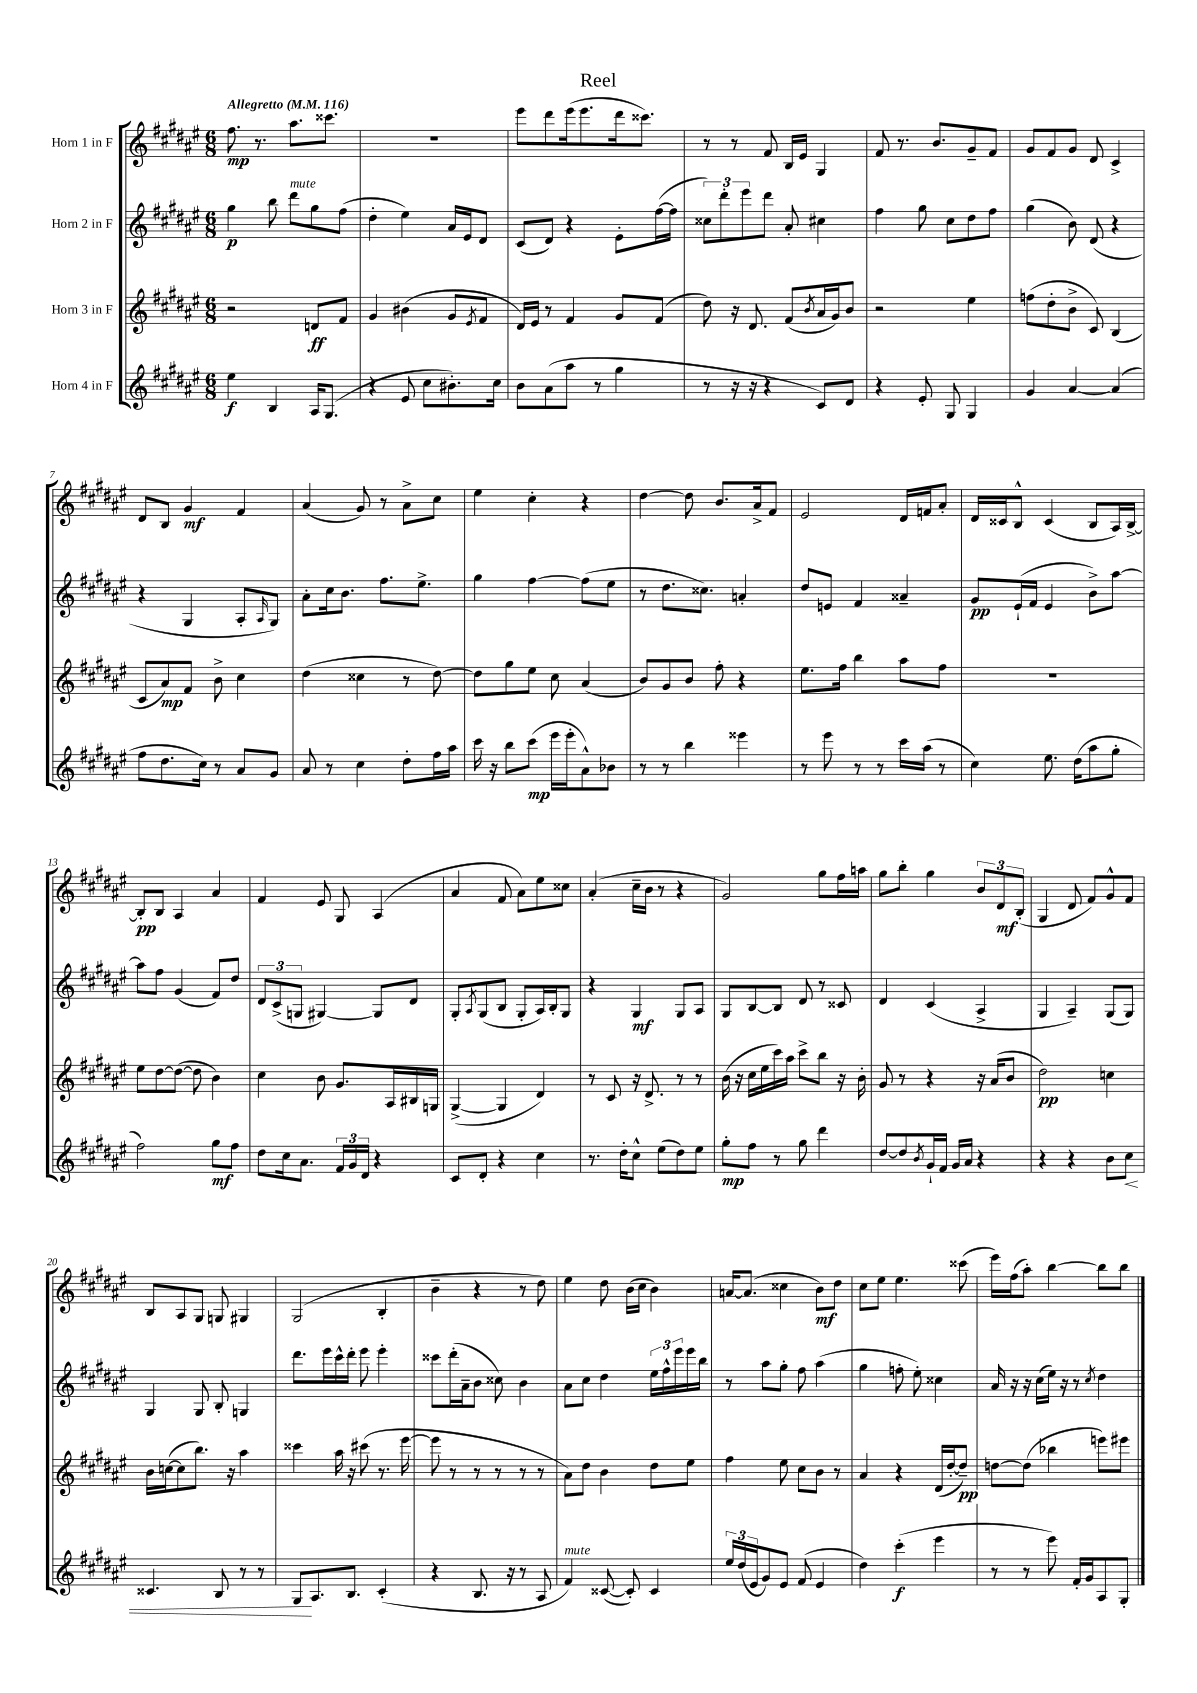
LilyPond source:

\header { title = "Reel" }
<<
\new StaffGroup <<
\new Staff = "s0" \with { instrumentName = "Horn 1 in F" } {
    \clef treble \key fis \major \numericTimeSignature \time 6/8 \tempo "Allegretto" 4 = 116
    fis''8.\mp r8. ais''8. cisis'''8. |
    R2. |
    eis'''8 dis'''8 eis'''16( eis'''8. dis'''16 cisis'''8.) |
    r8 r8 fis'8 b16 eis'16 gis4 |
    fis'8 r8. b'8. gis'8-- fis'8 |
    gis'8 fis'8 gis'8 dis'8 cis'4-> |
    dis'8 b8 gis'4\mf fis'4 |
    ais'4( gis'8) r8 ais'8-> cis''8 |
    eis''4 cis''4-. r4 |
    dis''4~ dis''8 b'8. ais'16-> fis'8 |
    eis'2 dis'16 f'16 ais'8-. |
    dis'16 cisis'16 b8-^ cisis'4( b8 ais16) b16~-> |
    b8-.\pp b8 ais4 ais'4 |
    fis'4 eis'8 gis8 ais4( |
    ais'4 fis'8 ais'8) eis''8 cisis''8 |
    ais'4-.( cis''16-- b'16 r8 r4 |
    gis'2) gis''8 fis''16 a''16 |
    gis''8 b''8-. gis''4 \tuplet 3/2 { b'8 dis'8\mf b8-.( } |
    gis4 dis'8 fis'8) gis'8-^ fis'8 |
    b8 ais8 gis8 g8 gis4 |
    gis2( b4-. |
    b'4-- r4 r8 dis''8) |
    eis''4 dis''8 b'16( cis''16 b'4) |
    a'16~ a'8.( cisis''4 b'8\mf) dis''8 |
    cis''8 eis''8 eis''4. cisis'''8( |
    eis'''16) fis''16( ais''8-.) b''4~ b''8 b''8 \bar "|." |
}
\new Staff = "s1" \with { instrumentName = "Horn 2 in F" } {
    \clef treble \key fis \major \numericTimeSignature \time 6/8
    gis''4\p b''8 dis'''8^\markup { \italic "mute" } gis''8 fis''8( |
    dis''4-. eis''4) ais'16 eis'16 dis'8 |
    cis'8( dis'8) r4 eis'8-. fis''16~( fis''16 |
    \tuplet 3/2 { cisis''8) dis'''8-. eis'''8 } dis'''8 ais'8-. cis''4 |
    fis''4 gis''8 cis''8 dis''8 fis''8 |
    gis''4( b'8) dis'8( r4 |
    r4 gis4 ais8-. \grace { ais16 } gis8) |
    ais'8-. cis''16 b'8. fis''8. eis''8.-> |
    gis''4 fis''4~ fis''8( eis''8 |
    r8 dis''8. cisis''8.) a'4-. |
    dis''8 e'8 fis'4 aisis'4-- |
    gis'8\pp eis'16-!( fis'16 eis'4 b'8->) ais''8~ |
    ais''8 fis''8 gis'4( fis'8) dis''8 |
    \tuplet 3/2 { dis'8 cis'8->( g8 } gis4~) gis8 dis'8 |
    gis8-. \acciaccatura { ais8 } gis8( b8 gis8-. ais16) b16-. gis8 |
    r4 gis4\mf gis8 ais8 |
    gis8 b8~ b8 dis'8 r8 cisis'8 |
    dis'4 cis'4( ais4-> |
    gis4 ais4--) gis8( gis8) |
    gis4 gis8 b8-. g4 |
    dis'''8. eis'''16 cis'''16-^ dis'''16-. eis'''8 eis'''4-. |
    cisis'''8 dis'''16-.( ais'16-- b'8 cisis''8) b'4 |
    ais'8 cis''8 dis''4 \tuplet 3/2 { eis''16 fis''16-^ eis'''16 } eis'''16 b''16 |
    r8 ais''8 gis''8-. fis''8 ais''4( |
    gis''4 f''8-. eis''8-.) cisis''4 |
    ais'16 r16 r16 cis''16( eis''16) r16 r8 \acciaccatura { cis''8 } dis''4 \bar "|." |
}
\new Staff = "s2" \with { instrumentName = "Horn 3 in F" } {
    \clef treble \key fis \major \numericTimeSignature \time 6/8
    r2 d'8\ff fis'8 |
    gis'4 bis'4( gis'8 \acciaccatura { eis'8 } fis'8 |
    dis'16) eis'16 r8 fis'4 gis'8 fis'8( |
    dis''8) r16 dis'8. fis'8( \acciaccatura { b'8 } ais'16 gis'16) b'8 |
    r2 eis''4 |
    f''8( dis''8-. b'8-> cis'8) b4( |
    cis'8 ais'8\mp) fis'8 b'8-> cis''4 |
    dis''4( cisis''4 r8 dis''8~) |
    dis''8 gis''8 eis''8 cis''8 ais'4( |
    b'8) gis'8 b'8 fis''8-. r4 |
    eis''8. fis''16 b''4 ais''8 fis''8 |
    R2. |
    eis''8 dis''8~ dis''8~( dis''8 b'4) |
    cis''4 b'8 gis'8. ais16 bis16 g16 |
    gis4~->( gis4 dis'4) |
    r8 cis'8 r16 dis'8.-> r8 r8 |
    b'16( r16 cis''16 eis''16 cis'''16) ais''16 cis'''8-> b''8 r16 b'16-. |
    gis'8 r8 r4 r16 ais'16( b'8 |
    dis''2\pp) c''4 |
    b'16 c''16~( c''8 b''8.) r16 ais''4 |
    cisis'''4 ais''16 r16 cis'''8( r8. eis'''16~ |
    eis'''8 r8 r8 r8 r8 r8 |
    ais'8) dis''8 b'4 dis''8 eis''8 |
    fis''4 eis''8 cis''8 b'8 r8 |
    ais'4 r4 dis'16( dis''16~-. dis''8--\pp) |
    d''8~ d''8( bes''4 e'''8) eis'''8 \bar "|." |
}
\new Staff = "s3" \with { instrumentName = "Horn 4 in F" } {
    \clef treble \key fis \major \numericTimeSignature \time 6/8
    eis''4\f b4 ais16 gis8.( |
    r4 eis'8 cis''8 bis'8.-.) cis''16 |
    b'8 ais'8( ais''8 r8 gis''4 |
    r8 r16 r16 r4 cis'8) dis'8 |
    r4 eis'8-. gis8 gis4 |
    gis'4 ais'4~ ais'4( |
    fis''8 dis''8. cis''16) r8 ais'8 gis'8 |
    ais'8 r8 cis''4 dis''8-. fis''16 ais''16 |
    cis'''16 r16 b''8 cis'''8\mp( eis'''16 eis'''16-. ais'8-^) bes'8 |
    r8 r8 b''4 eisis'''4 |
    r8 eis'''8 r8 r8 cis'''16 ais''16( r8 |
    cis''4) eis''8. dis''16( ais''8 gis''8-. |
    fis''2) gis''8\mf fis''8 |
    dis''8 cis''16 ais'8. \tuplet 3/2 { fis'16 gis'16 dis'16 } r4 |
    cis'8 dis'8-. r4 cis''4 |
    r8. dis''16-. cis''8-^ eis''8( dis''8) eis''8 |
    gis''8-.\mp fis''8 r8 gis''8 dis'''4 |
    dis''8~ dis''8 \acciaccatura { b'8 } gis'16-! fis'16 gis'16 ais'16 r4 |
    r4 r4 b'8 cis''8\< |
    cisis'4. b8 r8 r8 |
    gis8\! ais8. b8. cis'4-.( |
    r4 b8. r16 r8 ais8 |
    fis'4^\markup { \italic "mute" }) cisis'8~( cisis'8-.) cisis'4 |
    \tuplet 3/2 { eis''16 dis''16( eis'16 } gis'8) eis'8 fis'8( eis'4 |
    dis''4) cis'''4-.\f( eis'''4 |
    r8 r8 eis'''8) fis'16-. gis'16 ais8 gis8-. \bar "|." |
}
>>
>>
